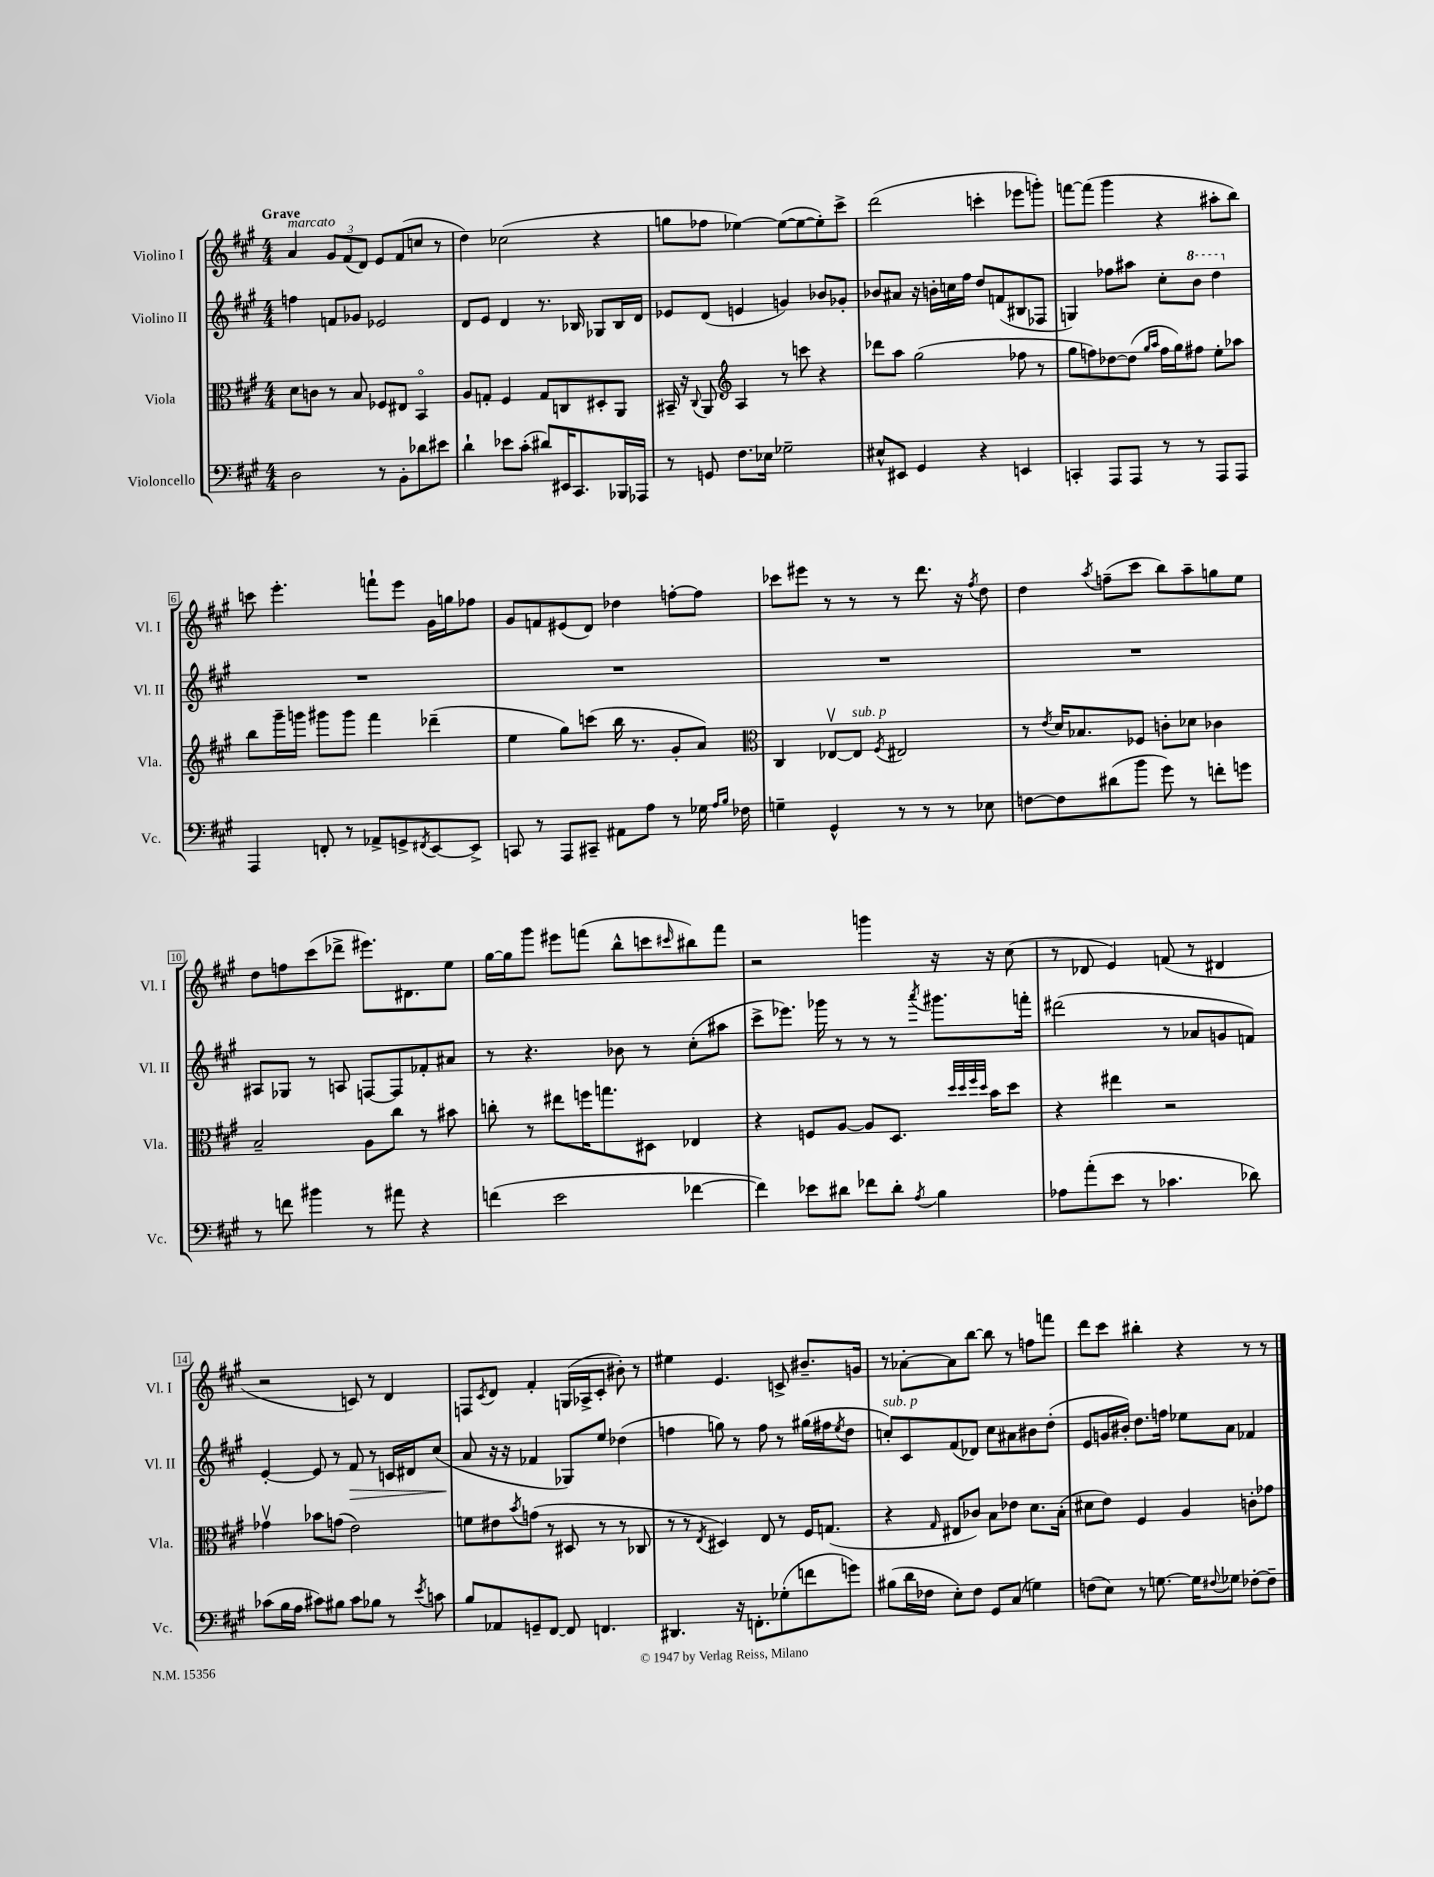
<<
\new StaffGroup <<
\new Staff = "s0" \with { instrumentName = "Violino I" shortInstrumentName = "Vl. I" } {
    \clef treble \key a \major \numericTimeSignature \time 4/4 \tempo "Grave"
    a'4^\markup { \italic "marcato" } \tuplet 3/2 { gis'8 fis'8( d'8) } e'8 fis'8( c''8 r8 |
    d''4) ces''2( r4 |
    g''8 fes''8 ees''4~) ees''8~( ees''8~ ees''8-.) cis'''8-> |
    d'''2( c'''4-. ees'''8 g'''8-.) |
    f'''8~ f'''8( gis'''4 r4 ais''8-. b''8) |
    c'''8 e'''4.-. f'''8-! e'''8 gis'16 g''16 fes''8 |
    gis'8 f'8 eis'8( d'8) des''4 f''8~-. f''8 |
    ces'''8 eis'''8 r8 r8 r8 d'''8. r16 \acciaccatura { fis''8 } d''8 |
    d''4 \acciaccatura { a''8 } f''8--( cis'''8 b''8) a''8-- g''8 e''8 |
    d''8 f''8 cis'''8( des'''8-> eis'''8.) dis'8. e''8 |
    gis''16~ gis''16 gis'''8 eis'''8 f'''8( b''8-^ c'''8 \grace { cis'''16 } bis''8) f'''8 |
    r2 g'''4 r16 r16 cis''8( |
    r8 des'8 e'4) f'8( r8 dis'4 |
    r2 c'8) r8 d'4 |
    f8 \acciaccatura { cis'8 } d'8 fis'4-. g16( aes16-> cis'8-. bis'8-.) r8 |
    eis''4 e'4. c'8-> bis'8.-- g'16 |
    r8 aes'8~-. aes'8 b''8~ b''8 r8 f''8 f'''8 |
    d'''8 cis'''8 bis''4-. r4 r8 r8 \bar "|." |
}
\new Staff = "s1" \with { instrumentName = "Violino II" shortInstrumentName = "Vl. II" } {
    \clef treble \key a \major \numericTimeSignature \time 4/4
    f''4 f'8 ges'8 ees'2 |
    d'8 e'8 d'4 r8. bes16 ges8 bes16 d'16 |
    ees'8 d'8( e'4 g'4) bes'8 ges'8-. |
    bes'8 ais'8 r16 b'16-. c''16 fis''16 d''8 f'8( bis8 fes8 |
    g4) fes''8 ais''8 cis''8-. \ottava #1 b''8 d'''4 \ottava #0 |
    R1 |
    R1 |
    R1 |
    R1 |
    ais8 ges8 r8 a8 f8~ f8 fes'8-. ais'8 |
    r8 r4. bes'8 r8 cis''8-.( ais''8 |
    cis'''8-> ees'''8.) ges'''16 r8 r8 r8 \acciaccatura { a'''8 } gis'''8. f'''16-. |
    dis'''2( r8 aes'8 g'8 f'8) |
    e'4~-. e'8 r8 fis'8\> r8 c'16 dis'16 cis''8( |
    a'8\! r16 r16 fes'4 ges8) e''8 des''4( |
    f''4 g''8) r8 f''8 r8 gis''16( fis''16 \acciaccatura { e''8 } d''8 |
    c''8-.^\markup { \italic "sub. p" }) cis'8 fis'8( des'8) c''8 ais'8 bis'8 d''8-.( |
    e'8 g'16 bis'16-.) d''8. f''16 ees''8 a'8 fes'4 \bar "|." |
}
\new Staff = "s2" \with { instrumentName = "Viola" shortInstrumentName = "Vla." } {
    \clef alto \key a \major \numericTimeSignature \time 4/4
    d'8 c'8 r8 b8 fes8 eis8 b,4\flageolet |
    a8 g8-. fis4 g8 c8 dis8-. a,8 |
    bis,16-- r16 \appoggiatura { cis8 } a,8 \clef treble a4 r8 c'''8 r4 |
    des'''8 a''8 gis''2( fes''8 r8 |
    gis''8 f''8) des''8~ des''8( \grace { gis''16 a''16 } f''16 gis''16) fis''8 e''8-. aes''8 |
    b''8 gis'''16-- g'''16 gis'''8 gis'''8 fis'''4 des'''4--( |
    e''4 gis''8) c'''8( b''16 r8. gis'8-. a'8) |
    \clef alto cis4 ees8~\upbow ees8^\markup { \italic "sub. p" } \acciaccatura { fis8 } eis2 |
    r8 \acciaccatura { e'8 } d'16 bes8. fes8 c'8-. des'8 ces'4 |
    b2-- a8 cis''8 r8 bis'8 |
    c''8-. r8 eis''8 f''16 g''8. dis8 ees4 |
    r4 f8 a8~ a8 d8. \grace { d''32 d''32 fis''32 d''32 } b'16 d''8 |
    r4 eis''4 r2 |
    ges'4\upbow bes'8 g'8( e'2) |
    f'8 eis'8 \acciaccatura { b'8 } g'8( r8 dis8 r8 r8 ces8 |
    r8 r8 \acciaccatura { e8 } dis4) e8 r8 fis16 g8.( |
    r4 \grace { gis16 } eis8 ces'8) b8 ees'8 d'8. b16-.( |
    dis'8 e'8) fis4 a4 c'8-. ges'8 \bar "|." |
}
\new Staff = "s3" \with { instrumentName = "Violoncello" shortInstrumentName = "Vc." } {
    \clef bass \key a \major \numericTimeSignature \time 4/4
    d2 r8 b,8-. des'8 eis'8 |
    d'4-! ees'8 cis'8-.( dis'8) eis,16 cis,8. bes,,16 aes,,16 |
    r8 g,8 fis8. ees16 ges2-- |
    eis8-^ eis,8 gis,4 r4 e,4 |
    c,4-. a,,8 a,,8 r8 r8 a,,8 a,,8 |
    a,,4 f,8-. r8 aes,8-> g,8-> \acciaccatura { fis,8 } e,8~ e,8-> |
    c,8 r8 a,,8 cis,8-- ais,8 a8 r8 ges16 \grace { a16 b16 } fes16 |
    g4-- gis,4-^ r8 r8 r8 ees8 |
    f8~ f8 dis'8( b'8 gis'8) r8 f'8-. g'8 |
    r8 f'8 bis'4 r8 ais'8 r4 |
    f'4( e'2 fes'4~ |
    fes'4) ees'8 dis'8 fes'8 dis'8-. \acciaccatura { a8 } b4 |
    aes8 a'8-.( e'8 r8 ces'4. des'8) |
    ces'8( b16 a16 cis'8) bis8 cis'8 bes8 r8 \acciaccatura { e'8 } c'8 |
    b8 aes,8 g,8-- fis,8~ fis,8 f,4. |
    dis,4. r16 f,8.-. ges8-.( f'8 g'8) |
    bis8( d'16 fes16 e8-.) fes8 gis,8 cis8( g4) |
    f8( e8) r8 g8.~ g16 \appoggiatura { fis8 } ges8 fes8~-. fes8-- \bar "|." |
}
>>
>>
\layout { \context { \Score \override BarNumber.stencil = #(make-stencil-boxer 0.1 0.3 ly:text-interface::print) } }
